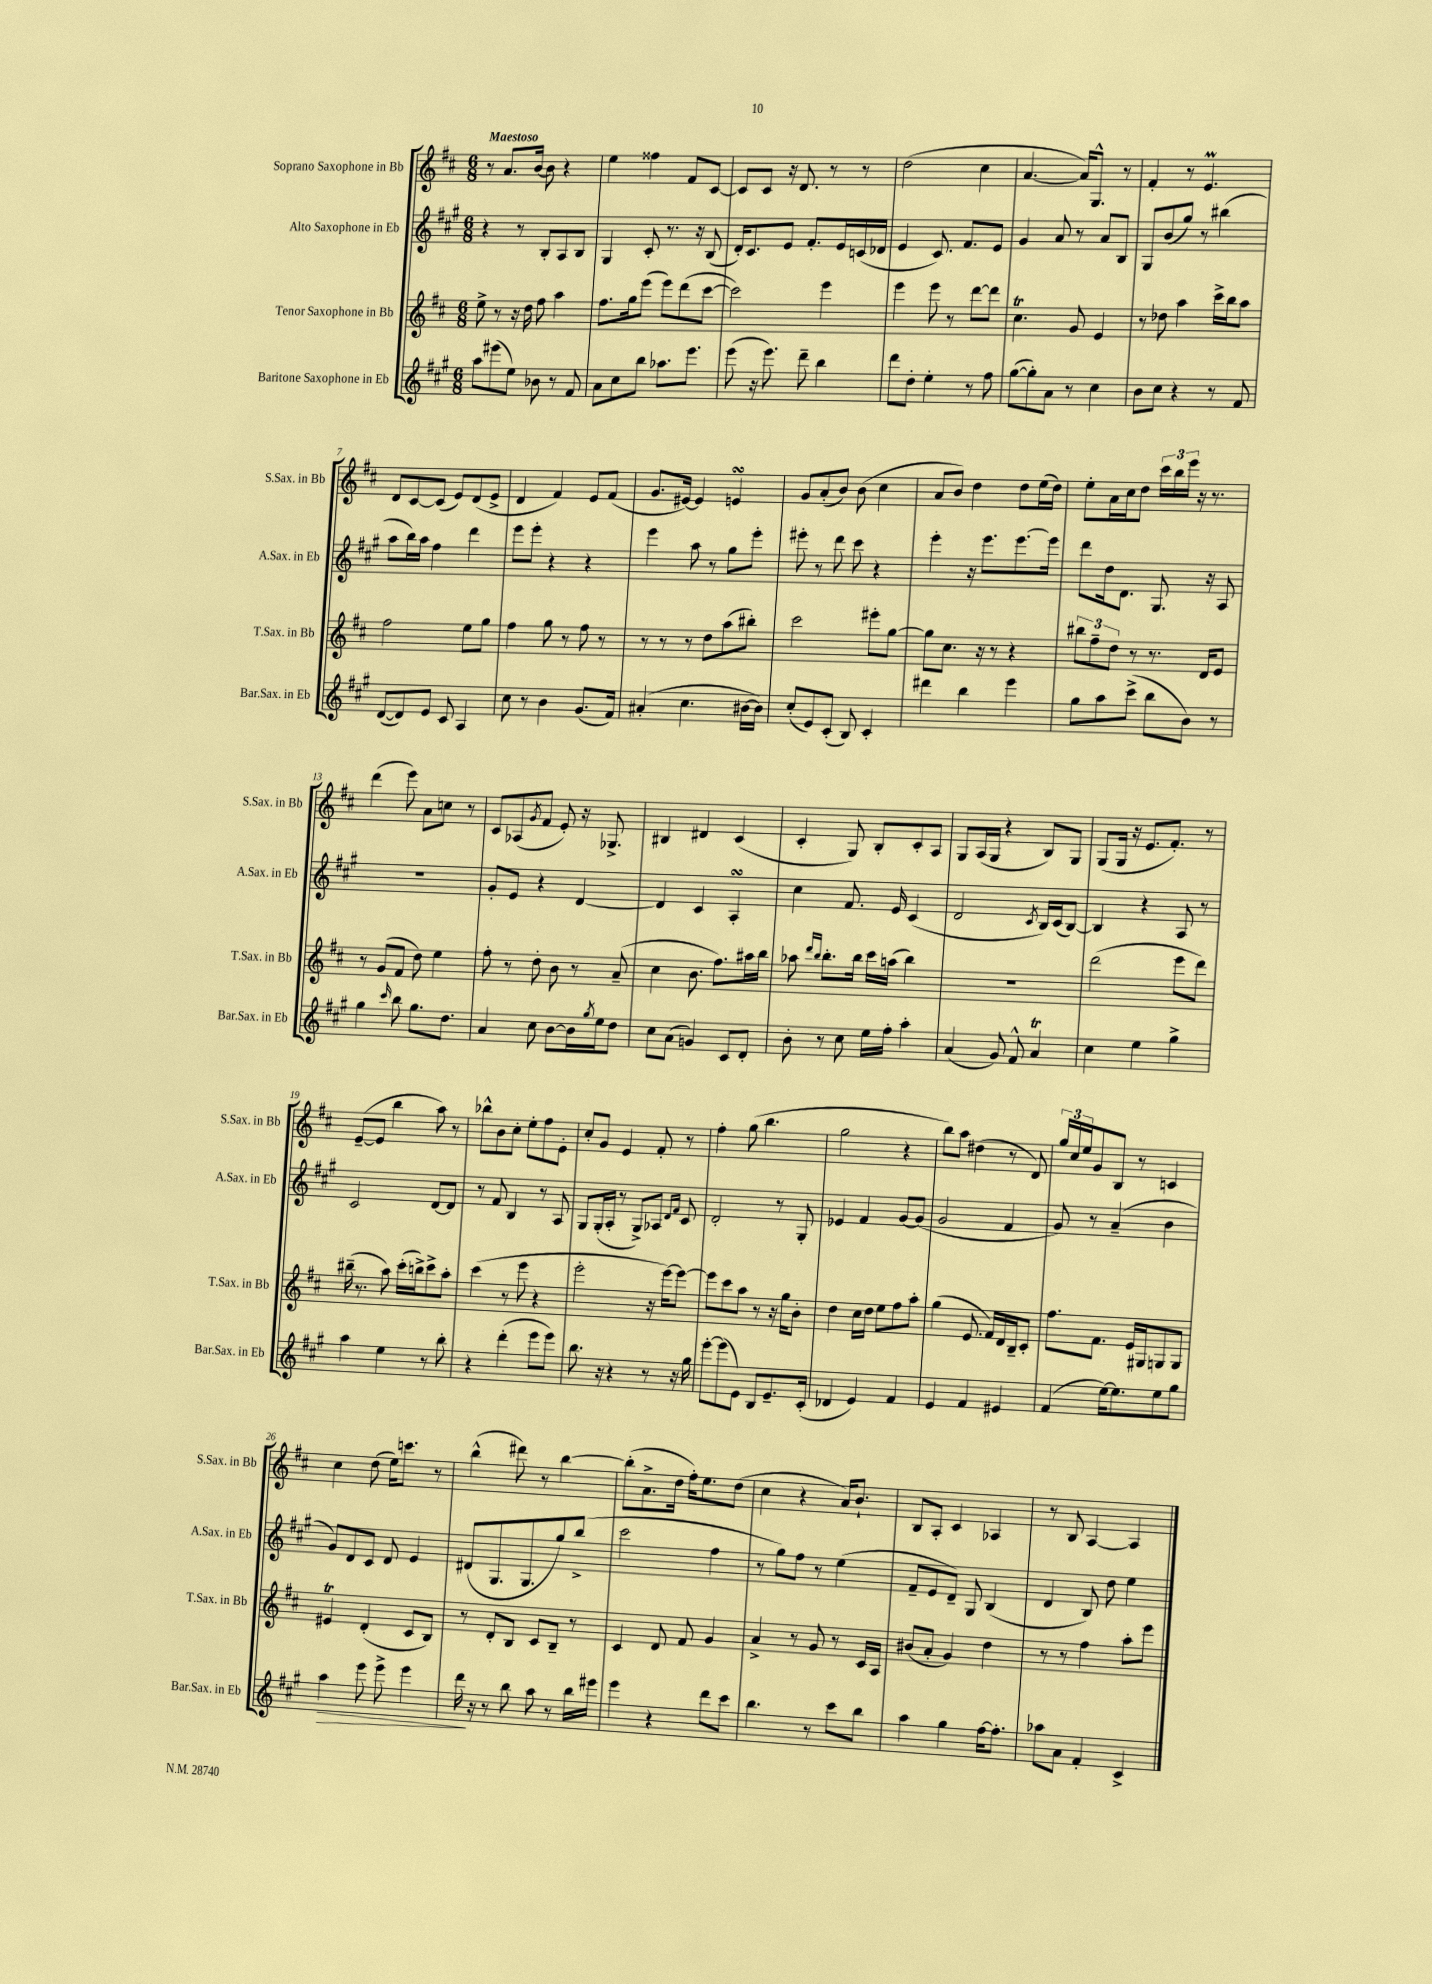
<<
\new StaffGroup <<
\new Staff = "s0" \with { instrumentName = "Soprano Saxophone in Bb" shortInstrumentName = "S.Sax. in Bb" } {
    \clef treble \key d \major \numericTimeSignature \time 6/8 \tempo "Maestoso"
    r8 a'8. b'16~ b'8 r4 |
    e''4 fisis''4 fis'8 cis'8~ |
    cis'8 cis'8 r16 d'8. r8 r8 |
    d''2( cis''4 |
    a'4.~ a'16) g8.-^ r8 |
    fis'4-. r8 e'4.\prall |
    d'8 cis'8~ cis'8( e'8) d'8( e'8-> |
    d'4 fis'4) e'8 fis'8( |
    g'8. eis'16~) eis'4 e'4\turn |
    g'8 a'8-.( b'8) b'8( cis''4 |
    a'8 b'8) d''4 d''8 e''16( d''16) |
    e''8-. a'16 cis''16 d''8 \tuplet 3/2 { cis'''16 b''16 e'''16 } r16 r8. |
    d'''4( e'''8) a'8 c''8 r8 |
    cis'8 aes8( \acciaccatura { g'8 } fis'8 e'8-.) r16 ges8.-> |
    bis4 dis'4 cis'4( |
    cis'4-. g8) b8-. cis'8-. a8 |
    g8 a16( g16 r4 b8) g8 |
    g8( g16 r16 e'8. fis'8.-.) r8 |
    e'8~--( e'8 b''4 a''8) r8 |
    bes''8-^ b'8 cis''8-. e''8-. fis''8 e'8-. |
    cis''8-. g'8 e'4 fis'8-. r8 |
    fis''4-. g''8( b''4. |
    g''2 r4 |
    b''8) a''8 dis''4( r8 d'8) |
    \tuplet 3/2 { g''16 cis''16 e''16 } g'8 b8 r8 c'4 |
    cis''4 d''8( e''16) c'''8. r8 |
    b''4-^( dis'''8) r8 b''4~ |
    b''8-.( a'8.-> d''16 fis''16-.) e''8. d''8( |
    cis''4 r4 a'16) b'8.-! |
    b8 a8-. cis'4 aes4 |
    r8 b8 a4~ a4 \bar "|." |
}
\new Staff = "s1" \with { instrumentName = "Alto Saxophone in Eb" shortInstrumentName = "A.Sax. in Eb" } {
    \clef treble \key a \major \numericTimeSignature \time 6/8
    r4 r8 b8-. a8 b8 |
    gis4 cis'8-. r8. r16 b8( |
    d'16-.) cis'8. e'8 fis'8.-. e'16 c'16( des'16 |
    e'4 cis'8.) fis'8. e'8 |
    gis'4 a'8 r8 a'8 b8 |
    gis8 b'8( gis''8) r8 bis''4( |
    a''8 b''16) a''16 fis''4 d'''4 |
    e'''8 e'''8-. r4 r4 |
    e'''4 a''8 r8 gis''8 e'''8-. |
    eis'''8-. r8 d'''8 cis'''8 r4 |
    e'''4-. r16 e'''8. e'''8.~ e'''16 |
    d'''8 d''16 d'8. gis8. r16 a8 |
    R2. |
    gis'8-. e'8 r4 d'4~ |
    d'4 cis'4 a4-.\turn |
    cis''4 fis'8. e'16 cis'4( |
    d'2 \acciaccatura { cis'8 } b16) cis'16( b8~) |
    b4 r4 a8 r8 |
    cis'2 d'8~ d'8 |
    r8 fis'8 b4 r8 a8 |
    gis8 gis16-.( a16-. r8 gis8->) aes8 \grace { d'16 fis'16 } cis'8 |
    d'2-. r8 gis8-. |
    ees'4 fis'4 gis'8~ gis'8( |
    gis'2 fis'4 |
    gis'8) r8 a'4--( b'4 |
    gis'8) d'8 cis'8 d'8 e'4 |
    dis'8( gis8. gis8. gis''8) b''8->( |
    cis'''2 fis''4 |
    r8 gis''8) fis''8 r8 e''4( |
    fis'8-- e'8 d'8--) gis8 b4( |
    d'4 b8) d''8 e''4 \bar "|." |
}
\new Staff = "s2" \with { instrumentName = "Tenor Saxophone in Bb" shortInstrumentName = "T.Sax. in Bb" } {
    \clef treble \key d \major \numericTimeSignature \time 6/8
    e''8-> r8 r16 d''16 fis''8 a''4 |
    fis''8. g''16 e'''8( e'''8) d'''8( cis'''8~ |
    cis'''2) e'''4 |
    e'''4 e'''8 r8 d'''8~ d'''8 |
    cis''4.\trill g'8 e'4 |
    r8 des''8 a''4 cis'''16-> b''16 a''8 |
    fis''2 e''8 g''8 |
    fis''4 g''8 r8 fis''8 r8 |
    r8 r8 r8 d''8 a''8( bis''8-.) |
    cis'''2 eis'''8-. g''8~ |
    g''8 cis''8. r16 r8 r4 |
    \tuplet 3/2 { bis''8 fis''8-- d''8 } r8 r8. d'16 e'8 |
    r8 g'8( fis'8 d''8) e''4 |
    fis''8-. r8 d''8-. b'8 r8 a'8--( |
    cis''4 b'8. fis''8.) ais''16 b''16 |
    aes''8 \grace { d'''16 b''16 } b''8.-. b''16 cis'''16 a''16( b''4) |
    R2. |
    d'''2( e'''8 d'''8) |
    bis''16--( r8. a''8) cis'''16-.( b''16->) cis'''8-> a''8-. |
    cis'''4( r8 e'''8 r4 |
    e'''2-. r16 e'''16~) e'''8~ |
    e'''8 cis'''8 a''8 r8 r16 g''16 b'8-. |
    d''4 cis''16 d''16 e''8 fis''8 a''8-. |
    g''4( e'8. fis'16) d'16 b16-- cis'8-. |
    fis''8. fis'8. e'16 gis16 g8 g8 |
    eis'4\trill d'4-.( cis'8 b8) |
    r8 d'8-. b8 cis'8 b8-- r8 |
    cis'4 d'8 fis'8 g'4 |
    a'4-> r8 g'8 r8 cis'16 a16 |
    bis'8( a'8-. g'4) d''4 |
    r8 r8 fis''4 a''8-. e'''8 \bar "|." |
}
\new Staff = "s3" \with { instrumentName = "Baritone Saxophone in Eb" shortInstrumentName = "Bar.Sax. in Eb" } {
    \clef treble \key a \major \numericTimeSignature \time 6/8
    a''8 eis'''8( e''8) bes'8 r8 fis'8 |
    a'8 cis''8 b''8 aes''8. e'''8. |
    e'''8( r16 e'''8.) d'''8-- b''4 |
    d'''8 d''8-. e''4-. r8 fis''8 |
    gis''8~( gis''8-.) a'8 r8 cis''4 |
    b'8 cis''8 r4 r8 fis'8 |
    d'8~( d'8) e'8 cis'8 a4 |
    cis''8 r8 b'4 gis'8.( fis'16) |
    ais'4-.( cis''4. bis'16~ bis'16) |
    cis''8-.( e'8) cis'8-.( b8) cis'4-. |
    dis'''4 b''4 e'''4 |
    gis''8 a''8 cis'''8->( b''8 b'8) r8 |
    gis''4 \grace { cis'''16 } b''8 gis''8. d''8. |
    a'4 cis''8 b'8~ b'16 \acciaccatura { gis''8 } e''16 d''8 |
    cis''8 a'8( g'4) cis'8 d'8-. |
    b'8-. r8 cis''8 e''16 fis''16-. a''4-. |
    a'4( gis'8) fis'8-^ a'4\trill |
    cis''4 e''4 gis''4-> |
    a''4 e''4 r8 b''8-. |
    r4 d'''4-.( e'''8 e'''8) |
    b''8. r16 r4 r8 r16 gis''16 |
    e'''8~-. e'''8( e'8) b8 e'8.-- cis'16-.( |
    des'4 e'4) fis'4 |
    e'4 fis'4 eis'4 |
    fis'4( e''16~) e''8. e''8 gis''8 |
    a''4\> e'''8 e'''8-> e'''4 |
    d'''16\! r16 r8 b''8 a''8 r8 b''16 eis'''16 |
    e'''4 r4 d'''8 cis'''8 |
    b''4. r8 cis'''8 b''8 |
    a''4 gis''4 fis''16~ fis''8.-. |
    aes''8 a'8 fis'4-. cis'4-> \bar "|." |
}
>>
>>
